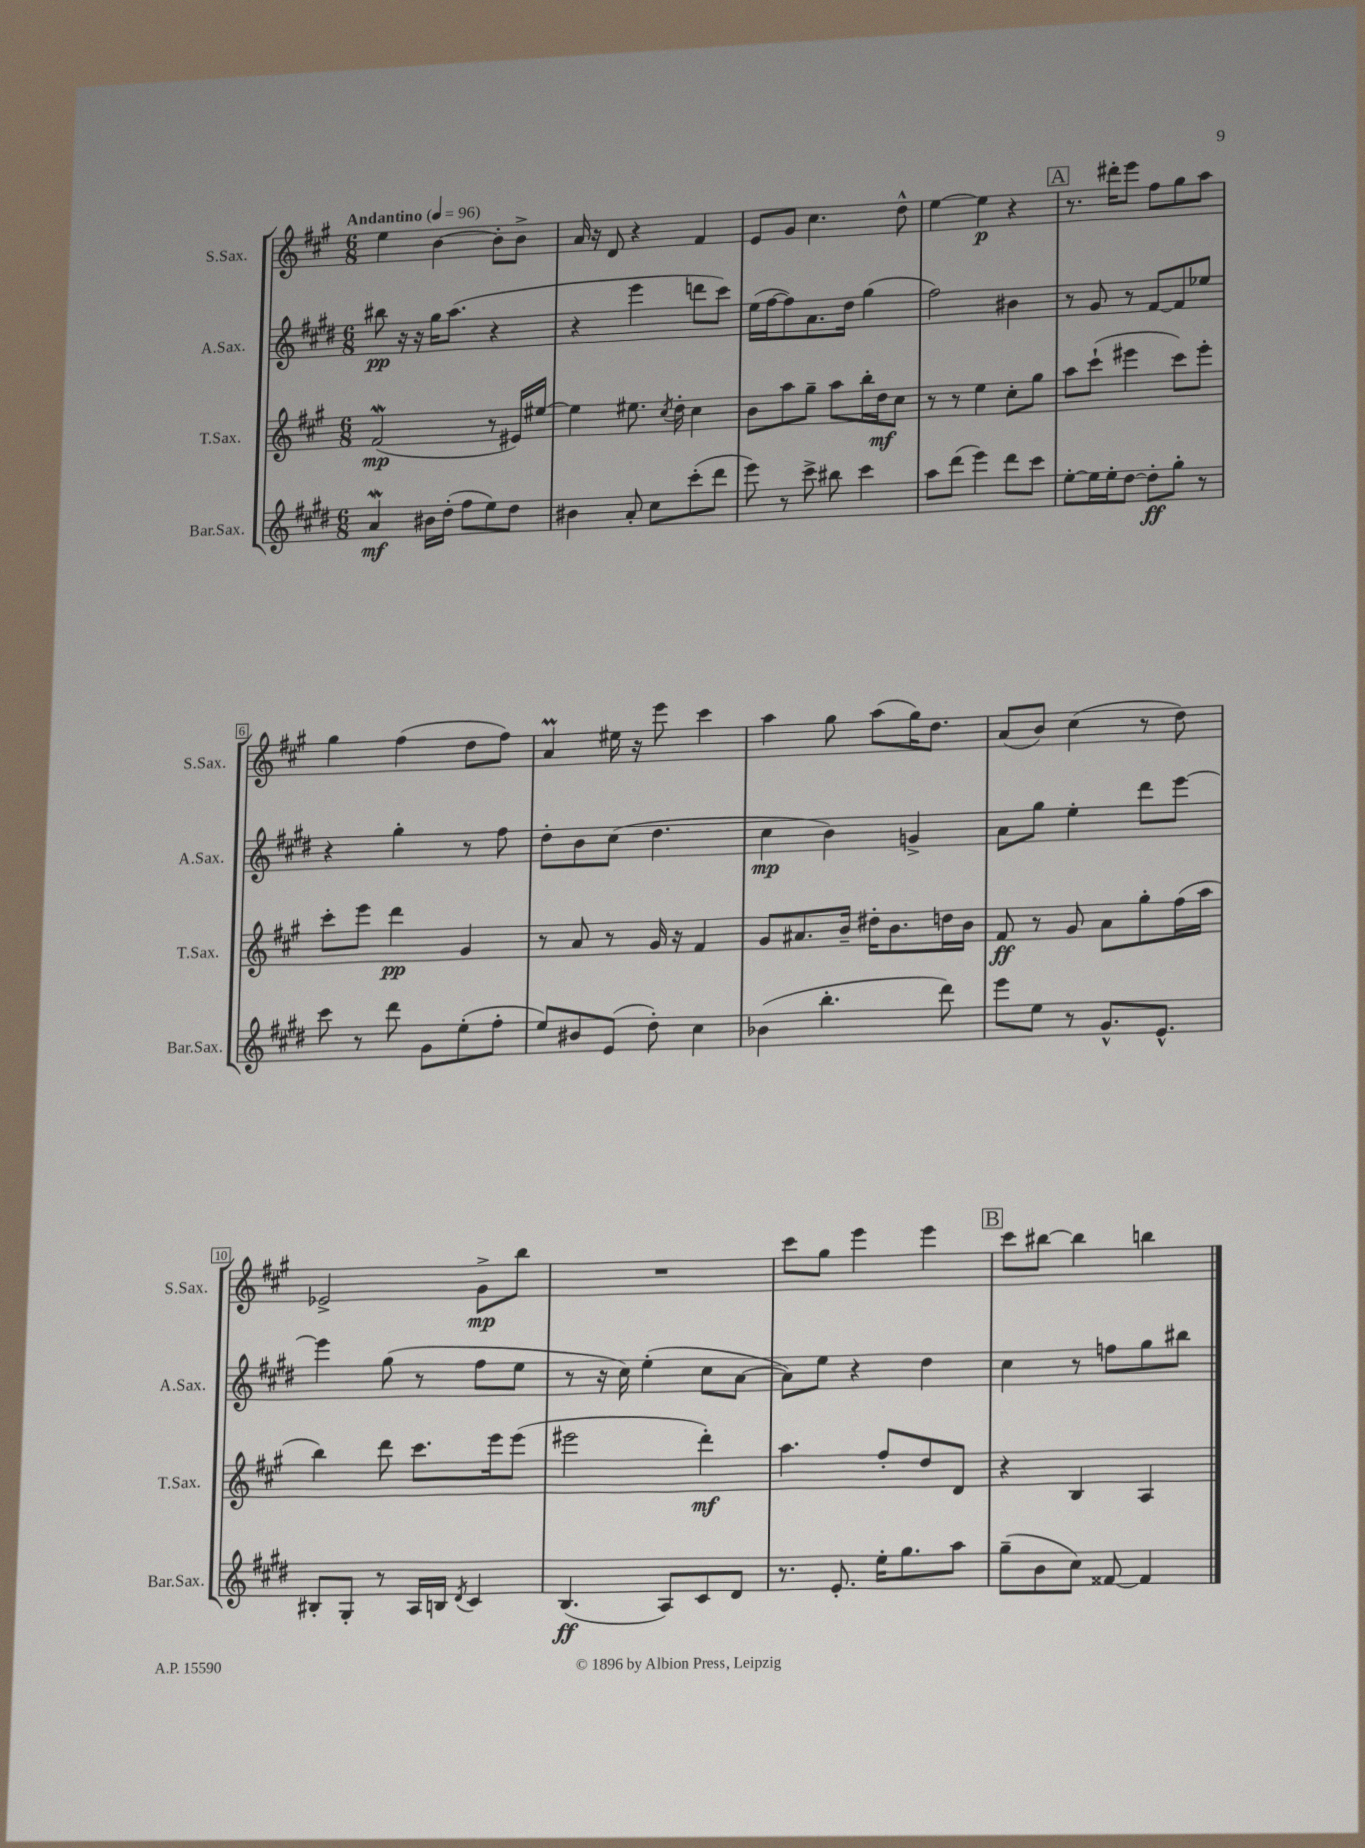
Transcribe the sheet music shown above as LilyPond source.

<<
\new StaffGroup <<
\new Staff = "s0" \with { instrumentName = "S.Sax." shortInstrumentName = "S.Sax." } {
    \clef treble \key a \major \numericTimeSignature \time 6/8 \tempo "Andantino" 4 = 96
    e''4 b'4~ b'8-. b'8-> |
    a'16 r16 d'8 r4 fis'4 |
    e'8 gis'8 cis''4. d''8-^ |
    e''4~ e''4\p r4 |
    \mark \markup { \box "A" } r8. dis'''16-. e'''8 fis''8 gis''8 a''8 |
    gis''4 fis''4( d''8 fis''8) |
    a'4\prall eis''16 r16 e'''8 cis'''4 |
    a''4 gis''8 a''8( gis''16) d''8. |
    a'8( b'8) cis''4( r8 d''8) |
    ees'2-> gis'8->\mp b''8 |
    R2. |
    cis'''8 gis''8 e'''4 e'''4 |
    \mark \markup { \box "B" } cis'''8 bis''8~ bis''4 b''4 \bar "|." |
}
\new Staff = "s1" \with { instrumentName = "A.Sax." shortInstrumentName = "A.Sax." } {
    \clef treble \key e \major \numericTimeSignature \time 6/8
    bis''8\pp r16 r16 gis''16 a''8.( r4 |
    r4 e'''4 d'''8 cis'''8) |
    e''16( fis''16~ fis''8) a'8. dis''16 gis''4( |
    fis''2) bis'4 |
    \mark \markup { \box "A" } r8 gis'8 r8 fis'8~ fis'8 ees''8 |
    r4 gis''4-. r8 fis''8 |
    dis''8-. b'8 cis''8( dis''4. |
    cis''4\mp b'4) g'4-> |
    a'8 gis''8 e''4-. dis'''8 e'''8~ |
    e'''4 gis''8( r8 fis''8 e''8 |
    r8 r16 cis''16) e''4-.( cis''8 a'8~ |
    a'8) e''8 r4 dis''4 |
    \mark \markup { \box "B" } cis''4 r8 f''8 gis''8 bis''8 \bar "|." |
}
\new Staff = "s2" \with { instrumentName = "T.Sax." shortInstrumentName = "T.Sax." } {
    \clef treble \key a \major \numericTimeSignature \time 6/8
    fis'2\mordent\mp( r8 eis'16) eis''16~ |
    eis''4 eis''8. \acciaccatura { cis''8 } d''16-. cis''4 |
    b'8 a''8 gis''8-- a''8 b''16-. d''16\mf cis''8 |
    r8 r8 e''4 cis''8-. gis''8 |
    \mark \markup { \box "A" } a''8 cis'''8-!( eis'''4 cis'''8) eis'''8-. |
    cis'''8-. e'''8 d'''4\pp gis'4 |
    r8 a'8 r8 gis'16 r16 fis'4 |
    gis'8 ais'8. b'16-- dis''16-. b'8. d''16 b'16 |
    fis'8\ff r8 gis'8 a'8 gis''8-. fis''16( a''16 |
    b''4) d'''8 cis'''8. e'''16 e'''8( |
    eis'''2 d'''4-.\mf) |
    a''4. fis''8-. d''8 d'8 |
    \mark \markup { \box "B" } r4 b4 a4 \bar "|." |
}
\new Staff = "s3" \with { instrumentName = "Bar.Sax." shortInstrumentName = "Bar.Sax." } {
    \clef treble \key e \major \numericTimeSignature \time 6/8
    a'4\mordent\mf bis'16 dis''16-.( fis''8 e''8) dis''8 |
    bis'4 a'8-. cis''8 cis'''8-.( dis'''8 |
    e'''8) r8 cis'''8-> bis''8 cis'''4 |
    a''8 dis'''8( e'''4) dis'''8 cis'''8 |
    \mark \markup { \box "A" } e''8~-. e''16 e''16-. dis''8~ dis''8-.\ff gis''8-. r8 |
    cis'''8 r8 dis'''8 gis'8 e''8-.( fis''8-. |
    e''8) bis'8 e'8( dis''8-.) cis''4 |
    bes'4( b''4.-. dis'''8) |
    e'''8 e''8 r8 gis'8.-^ e'8.-^ |
    bis8-. gis8-. r8 a16 b16 \acciaccatura { dis'8 } cis'4 |
    b4.\ff( a8) cis'8 dis'8 |
    r8. e'8.-. e''16-. gis''8. a''8 |
    \mark \markup { \box "B" } gis''8--( b'8 cis''8) fisis'8~ fisis'4 \bar "|." |
}
>>
>>
\layout { \context { \Score \override BarNumber.stencil = #(make-stencil-boxer 0.1 0.3 ly:text-interface::print) } }
